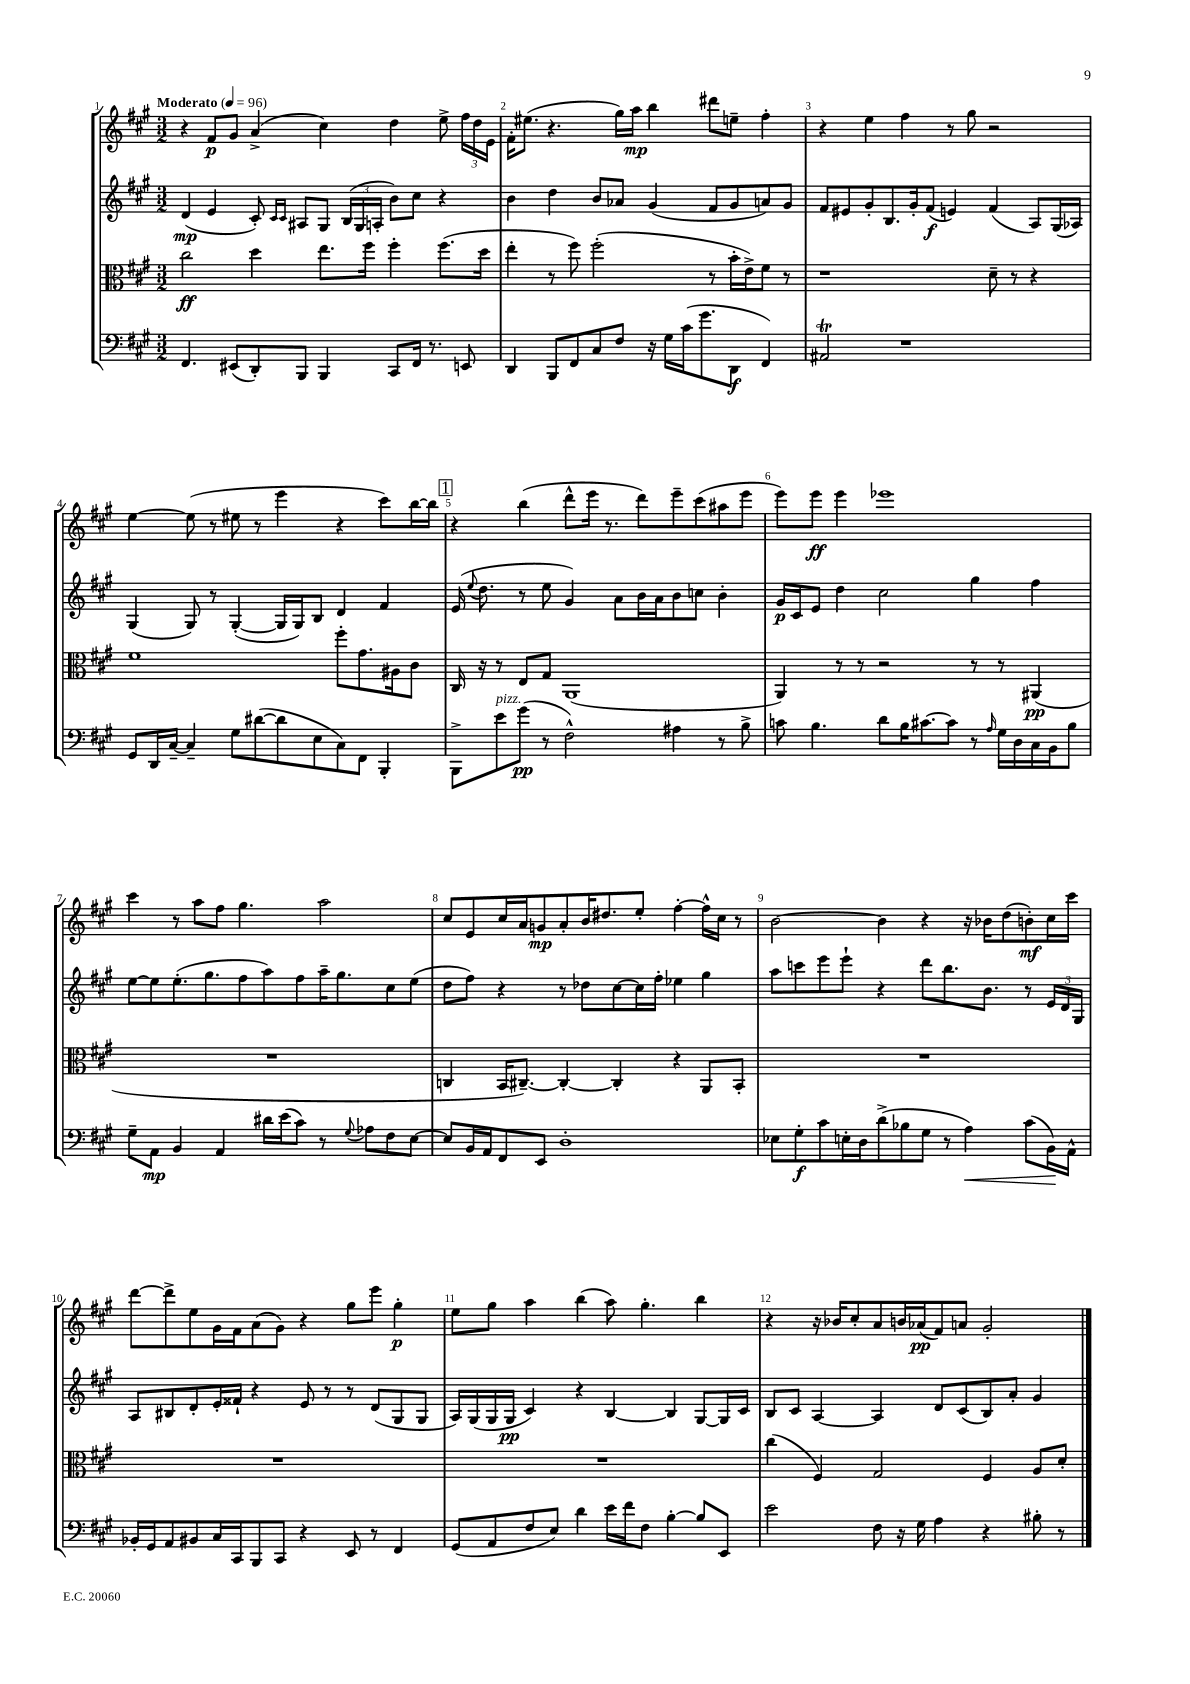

**kern	**kern	**kern	**kern
*staff4	*staff3	*staff2	*staff1
*clefF4	*clefC3	*clefG2	*clefG2
*k[f#c#g#]	*k[f#c#g#]	*k[f#c#g#]	*k[f#c#g#]
*M3/2	*M3/2	*M3/2	*M3/2
*MM96	*MM96	*MM96	*MM96
4.FF#/	2cc#\	(4d/	4r
.	.	4e/	8f#/L
(8EE#/L	.	.	8g#/J
8DD'/)	4dd\	8c#'/)	(4a^/
.	.	16qqc#/LL	.
.	.	16qqc#/JJ	.
8BBB/J	.	8A#/L	.
4BBB/	8.ee\L	8G#/J	4cc#\)
.	.	(24B/LL	.
.	.	24G#/	.
.	16ff#\Jk	.	.
.	.	24A'/JJ	.
8CC#/L	4ff#'\	8b\L)	4dd\
16FF#/Jk	.	8cc#\J	.
8.r	.	.	.
.	(8.ff#\L	4r	8ee^\
8EE/	.	.	24ff#\LL
.	.	.	24dd\
.	16dd\Jk	.	.
.	.	.	24e\JJ
=	=	=	=
4DD/	4ee'\	4b\	16f#'\LK
.	.	.	(8.ee#\J
8BBB/L	8r	4dd\	4.r
8FF#/	8ff#\)	.	.
8C#/	(2ff#'\	8b/L	.
8F#/J	.	8a-/J	16gg#\LL)
.	.	.	16aa\JJ
16r	.	(4g#/	4bb\
16G#\LL	.	.	.
(16c#\J	.	.	.
8.g#\	.	.	.
.	8r	8f#/L	8ddd#\L
8DD\J	16b'\LL	8g#/	8ee~\J
.	16e^\J)	.	.
4FF#/)	8f#\J	8a/)	4ff#'\
.	8r	8g#/J	.
=	=	=	=
2AA#/	1r	8f#/L	4r
.	.	8e#/	.
.	.	8g#'/	4ee\
.	.	8.B/	.
1r	.	.	4ff#\
.	.	16g#'/k	.
.	.	(8f#/J	.
.	.	4e/)	8r
.	.	.	8gg#\
.	8d~\	(4f#/	2r
.	8r	.	.
.	4r	8A/L)	.
.	.	(16G#/L	.
.	.	16A-/JJ)	.
=	=	=	=
8GG#/L	1f#	(4G#/	[4ee\
16DD/L	.	.	.
[16C#~/JJ	.	.	.
4C#~/]	.	8G#/)	(8ee\]
.	.	8r	8r
8G#\L	.	([4G#'/	8ee#\
([8d#\	.	.	8r
8d#\]	.	16G#/]LL	4eee\
.	.	16G#/J)	.
8E\	.	8B/J	.
8C#\)	8ff#'\L	4d/	4r
8FF#\J	8.g#\	.	.
4BBB'/	.	4f#/	8ccc#\L)
.	16A#\k	.	.
.	8c#\J	.	[16bb\L
.	.	.	16bb\]JJ
=	=	=	=
8BBB^\L	16C#/	(16e/	4r
.	.	8qqee/	.
.	16r	8.dd\	.
8e\	8r	.	.
(8g#\J	8E/L	8r	(4bb\
8r	8G#/J	8ee\	.
2F#^^\)	(1AA	4g#/)	8ddd^^\L
.	.	.	16eee\Jk
.	.	.	8.r
.	.	8a\L	.
.	.	16b\L	8ddd\L)
.	.	16a\J	.
4A#\	.	8b\	8eee~\
.	.	8cc\J	(8ccc#\
8r	.	4b'\	8aa#\
8B^\	.	.	8eee\J
=	=	=	=
8c\	4AA/)	16g#/LL	8eee\L)
.	.	16c#/J	.
4.B\	.	8e/J	8eee\J
.	8r	4dd\	4eee\
.	8r	.	.
8d\L	2r	2cc#\	1eee-
16B\K	.	.	.
[8.c#\	.	.	.
8c#\]J	.	.	.
8r	8r	4gg#\	.
16qqA/	.	.	.
16G#\LL	8r	.	.
16D\	.	.	.
16C#\	(4AA#/	4ff#\	.
16BB\J	.	.	.
8B\J	.	.	.
=	=	=	=
8G#~\L	1.r	[8ee\L	4ccc#\
8AA\J	.	8ee\]	.
4BB/	.	(8.ee'\	8r
.	.	.	8aa\L
.	.	8.gg#\	.
4AA/	.	.	8ff#\J
.	.	8ff#\	4.gg#\
16d#\LL	.	8aa\)	.
(16e\J	.	.	.
8c#\J)	.	8ff#\	.
8r	.	16aa~\K	2aa\
.	.	8.gg#\	.
8qqG#/	.	.	.
8A-\L	.	.	.
8F#\	.	8cc#\	.
[8E\J	.	(8ee\J	.
=	=	=	=
8E/]L	4C/	8dd\L	8cc#/L
16BB/L	.	8ff#\J)	8e/
16AA/J	.	.	.
8FF#/	16BB/LK	4r	16cc#/L
.	[8.C#~/J)	.	16a/J
8EE/J	.	.	8g/
1D'	4C#'/_	8r	8a'/
.	.	8dd-\L	16b/K
.	.	.	8.dd#/
.	4C#'/]	[8cc#\	.
.	.	16cc#\]L	8ee'/J
.	.	16ff#'\JJ	.
.	4r	4ee-\	[4ff#'\
.	8AA/L	4gg#\	16ff#^^\]LL
.	.	.	16cc#\JJ
.	8BB'/J	.	8r
=	=	=	=
8E-\L	1.r	8aa\L	[2b\
8G#'\	.	8ccc\	.
8c#\	.	8eee\	.
16E'\L	.	8eee`\J	.
16D\J	.	.	.
(8d^\	.	4r	4b\]
8B-\	.	.	.
8G#\J	.	8ddd\L	4r
8r	.	8.bb\	.
4A\)	.	.	16r
.	.	8.b\J	16b-\LK
.	.	.	(8dd\
(8c#\L	.	8r	8b'\)
16BB\L)	.	24e/LL	16cc#\L
.	.	24d/	.
16AA^^\JJ	.	.	16ccc#\JJ
.	.	24G#/JJ	.
=	=	=	=
16BB-'/LL	1.r	8A/L	[8ddd\L
16GG#/J	.	.	.
8AA/	.	8B#/	8ddd^\]
8BB#/	.	8d'/	8ee\
16C#/L	.	16e'/L	16g#\L
16CC#/J	.	16f##`/JJ	16f#\J
8BBB/	.	4r	(8a\
8CC#/J	.	.	8g#\J)
4r	.	8e/	4r
.	.	8r	.
8EE/	.	8r	8gg#\L
8r	.	(8d/L	8eee\J
4FF#/	.	8G#/	4gg#'\
.	.	8G#/J	.
=	=	=	=
(8GG#/L	1.r	16A/LL)	8ee\L
.	.	(16G#/	.
8AA/	.	16G#/	8gg#\J
.	.	16G#/JJ	.
8F#/	.	4c#/)	4aa\
8E/J)	.	.	.
4d\	.	4r	(4bb\
16e\LL	.	[4B/	8aa\)
16f#\J	.	.	.
8F#\J	.	.	4.gg#'\
[4B'\	.	4B/]	.
8B/]L	.	[8G#/L	4bb\
8EE/J	.	16G#/]L	.
.	.	16c#/JJ	.
=	=	=	=
2e\	(4cc#\	8B/L	4r
.	.	8c#/J	.
.	4F#/)	[4A/	16r
.	.	.	16b-/LK
.	.	.	8cc#'/
8F#\	2G#/	4A/]	8a/
16r	.	.	16b/L
16G#\	.	.	(16a-/J
4A\	.	8d/L	8f#/)
.	.	(8c#/	8a/J
4r	4F#/	8B/)	2g#'/
.	.	8a'/J	.
8B#'\	8A/L	4g#/	.
8r	8d'/J	.	.
==	==	==	==
*-	*-	*-	*-
